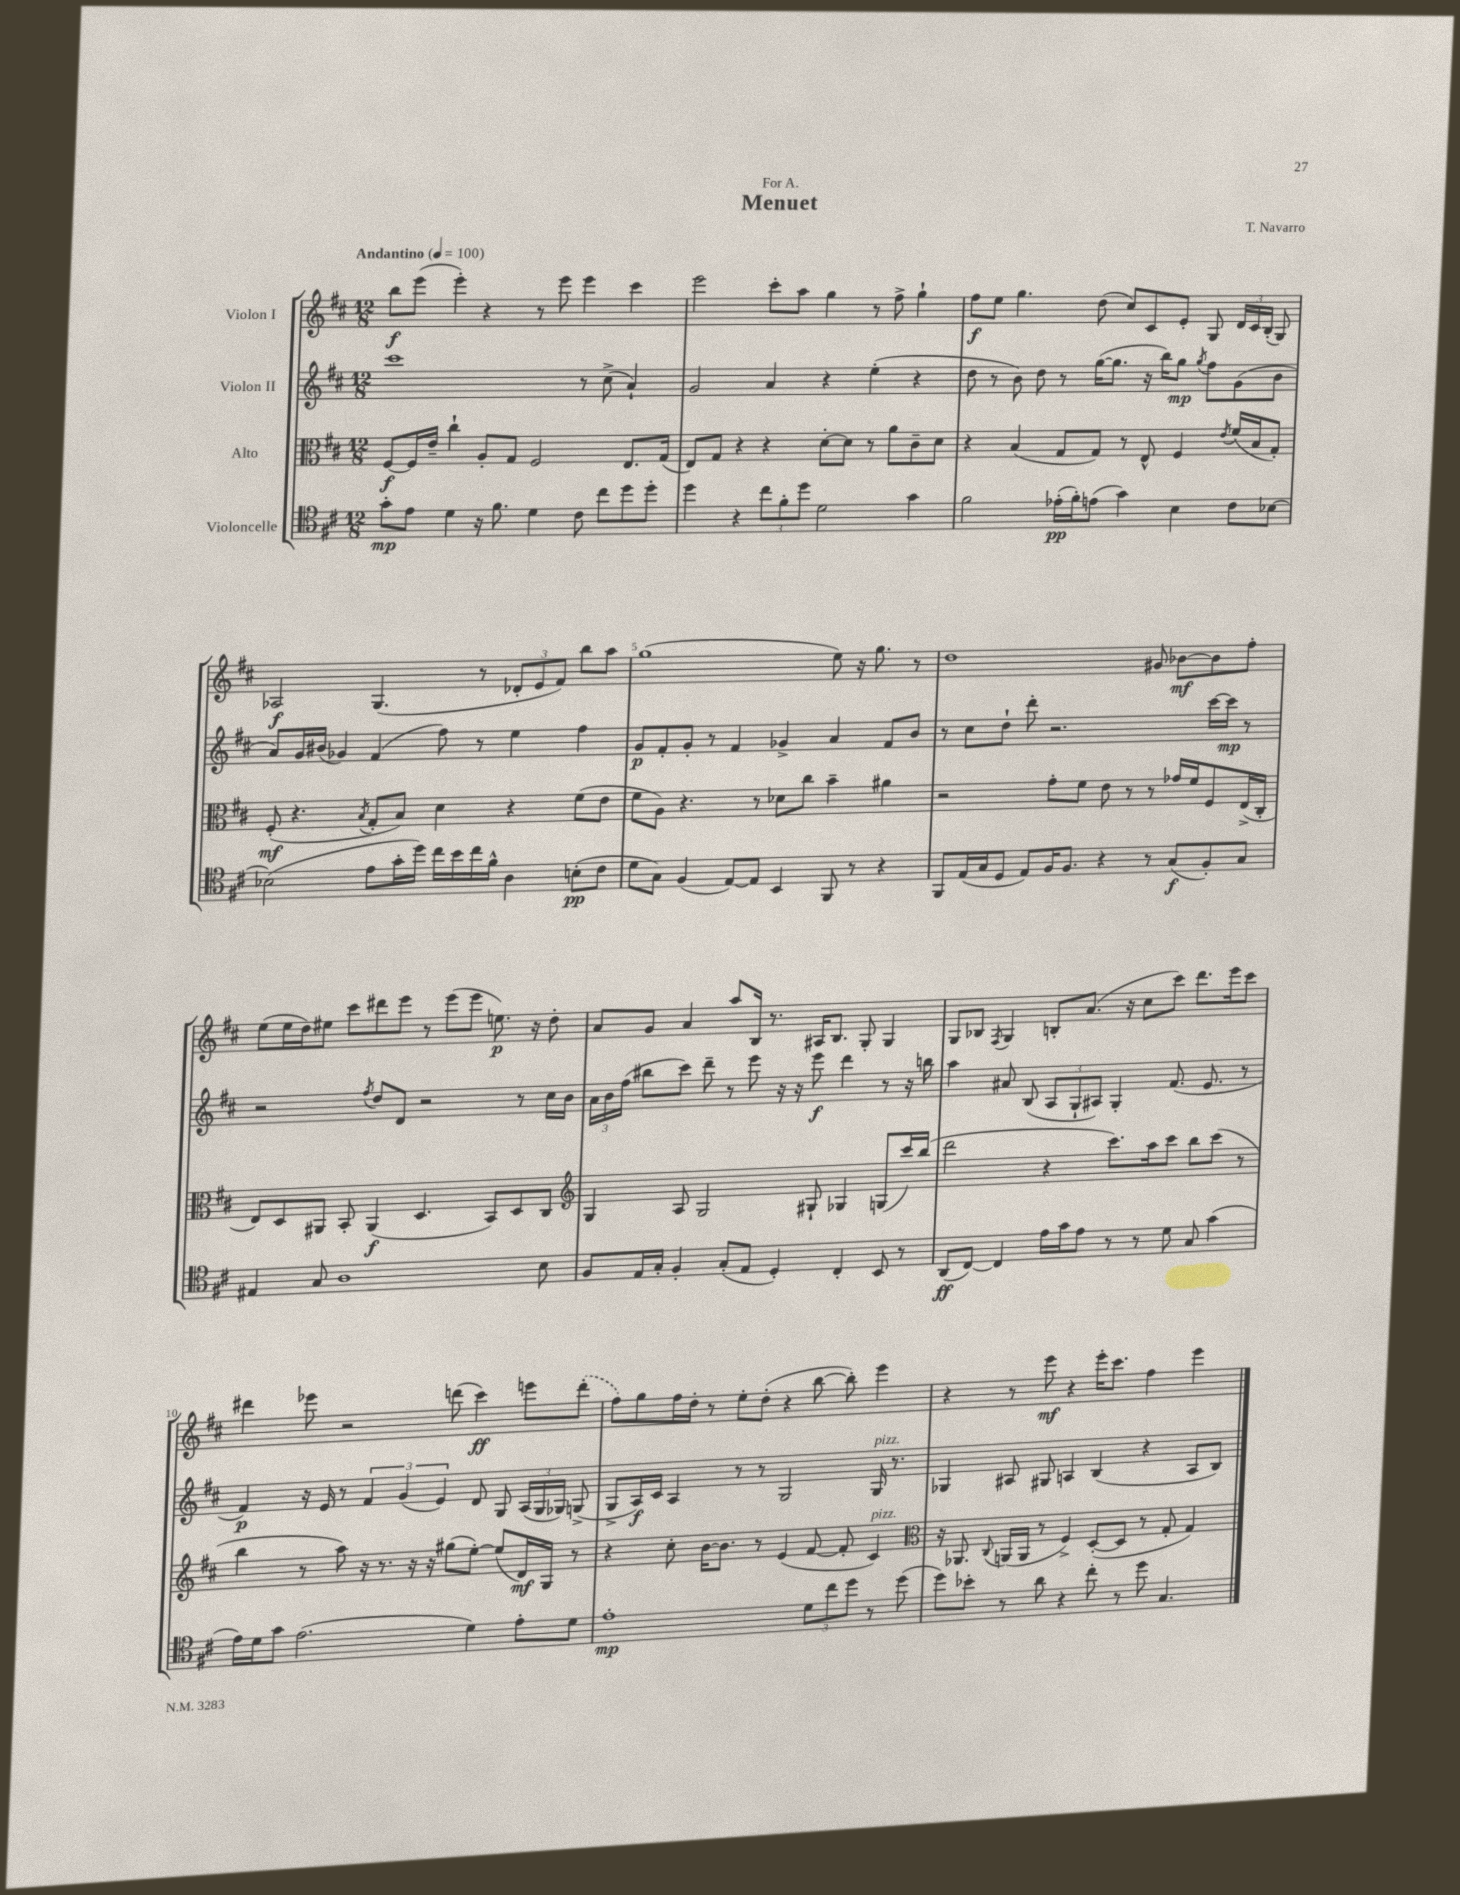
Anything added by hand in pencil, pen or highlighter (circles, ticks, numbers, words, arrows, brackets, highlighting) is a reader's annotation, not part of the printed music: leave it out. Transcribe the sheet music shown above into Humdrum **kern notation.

**kern	**dynam	**kern	**dynam	**kern	**dynam	**kern	**dynam
*part4	*part4	*part3	*part3	*part2	*part2	*part1	*part1
*staff4	*staff4	*staff3	*staff3	*staff2	*staff2	*staff1	*staff1
*I"Violoncelle	*	*I"Alto	*	*I"Violon II	*	*I"Violon I	*
*clefC4	*	*clefC3	*	*clefG2	*	*clefG2	*
*k[f#c#]	*	*k[f#c#]	*	*k[f#c#]	*	*k[f#c#]	*
*M12/8	*	*M12/8	*	*M12/8	*	*M12/8	*
*MM100	*	*MM100	*	*MM100	*	*MM100	*
=1	=1	=1	=1	=1	=1	=1	=1
!	!	!	!	!	!	!LO:TX:a:B:t=Andantino	!
8g'\L	mp	[8F#/L	f	1ccc#	.	8bb\L	f
8e\J	.	16F#/L]	.	.	.	(8eee\J	.
.	.	16e~/JJ	.	.	.	.	.
4d\	.	4cc#`\	.	.	.	4eee'\)	.
16r	.	8A'/L	.	.	.	4r	.
8.f#\	.	.	.	.	.	.	.
.	.	8G/J	.	.	.	.	.
4d\	.	2F#/	.	.	.	8r	.
.	.	.	.	.	.	8eee\	.
8c#\	.	.	.	8r	.	4eee\	.
8cc#\L	.	.	.	(8cc#^\	.	.	.
8dd\	.	8.E/L	.	4a`/)	.	4ccc#\	.
8dd'\J	.	.	.	.	.	.	.
.	.	(16G/Jk	.	.	.	.	.
=2	=2	=2	=2	=2	=2	=2	=2
4dd\	.	8E/L)	.	2g/	.	2eee\	.
.	.	8G/J	.	.	.	.	.
4r	.	4r	.	.	.	.	.
12cc#\L	.	4r	.	4a/	.	8ccc#'\L	.
12f#'\	.	.	.	.	.	.	.
.	.	.	.	.	.	8aa\J	.
12dd\J	.	.	.	.	.	.	.
2d\	.	[8d'\L	.	4r	.	4gg\	.
.	.	8d\J]	.	.	.	.	.
.	.	8r	.	(4ee'\	.	8r	.
.	.	8a\L	.	.	.	8ff#^\	.
4g\	.	8c#~\	.	4r	.	4gg`\	.
.	.	8d\J	.	.	.	.	.
=3	=3	=3	=3	=3	=3	=3	=3
2f#\	.	4r	.	8dd\	.	8ff#\L	f
.	.	.	.	8r	.	8ee\J	.
.	.	(4B/	.	8b\)	.	4.gg\	.
.	.	.	.	8dd\	.	.	.
(16e-X'\LL	pp	8G/L	.	8r	.	.	.
16f#'\J)	.	.	.	.	.	.	.
(8en\J	.	8G/J)	.	([16gg\KL	.	(8dd\	.
.	.	.	.	8.gg\J]	.	.	.
4g\)	.	8r	.	.	.	8cc#/L)	.
.	.	8E^^/	.	16r	.	8c#/	.
.	.	.	.	16bb\KL)	.	.	.
4B\	.	4F#/	.	8gg\J	mp	8e'/J	.
.	.	.	.	8qgg/	.	.	.
.	.	.	.	8ff#\L	.	8G/	.
.	.	8qe/	.	.	.	.	.
8c#\L	.	(16f#/LL	.	(8g\	.	24d/LL	.
.	.	.	.	.	.	24c#/	.
.	.	16B/J	.	.	.	.	.
.	.	.	.	.	.	(24B'/JJ	.
[8B-X\J	.	8G'/J)	.	8b\J	.	8G/)	.
!!LO:LB:g=z
=4	=4	=4	=4	=4	=4	=4	=4
(2B-X\]	.	(8F#'/	mf	8a/L)	.	2A-X/	f
.	.	4.r	.	16g/L	.	.	.
.	.	.	.	(16b#X/JJ	.	.	.
.	.	.	.	4g-X/)	.	.	.
.	.	8qB/	.	.	.	.	.
8e\L	.	8G'/L	.	(4f#/	.	(4.G/	.
16g'\L	.	8B/J)	.	.	.	.	.
16dd\JJ)	.	.	.	.	.	.	.
16cc#\LL	.	4d\	.	8ff#\)	.	.	.
16b\	.	.	.	.	.	.	.
16cc#\	.	.	.	8r	.	8r	.
16f#^^\JJ	.	.	.	.	.	.	.
4A\	.	4r	.	4ee\	.	12d-X'/L	.
.	.	.	.	.	.	12e/	.
.	.	.	.	.	.	12f#/J)	.
(8Bn'\L	pp	(8f#\L	.	4ff#\	.	8bb\L	.
8c#\J	.	8e\J	.	.	.	8aa\J	.
=5	=5	=5	=5	=5	=5	=5	=5
8d\L	.	8f#\L	.	8g/L	p	(1gg	.
8G\J)	.	8A\J)	.	8f#'/	.	.	.
(4F#/	.	4.r	.	8g'/J	.	.	.
.	.	.	.	8r	.	.	.
[8E/L)	.	.	.	4f#/	.	.	.
8E/J]	.	8r	.	.	.	.	.
4BB/	.	8d-X\L	.	4g-X^/	.	.	.
.	.	8cc#\J	.	.	.	.	.
8FF#/	.	4b~\	.	4a/	.	8ee\)	.
8r	.	.	.	.	.	16r	.
.	.	.	.	.	.	8.gg\	.
4r	.	4a#X\	.	8f#/L	.	.	.
.	.	.	.	8b/J	.	8r	.
=6	=6	=6	=6	=6	=6	=6	=6
8FF#/L	.	2r	.	8r	.	1dd	.
(16E/L	.	.	.	8cc#\L	.	.	.
16G/J	.	.	.	.	.	.	.
8D/J	.	.	.	8dd`\J	.	.	.
8E/L)	.	.	.	8ddd'\	.	.	.
16F#/K	.	8g'\L	.	2.r	.	.	.
8.F#/J	.	.	.	.	.	.	.
.	.	8f#\J	.	.	.	.	.
4r	.	8e\	.	.	.	.	.
.	.	8r	.	.	.	.	.
8r	.	8r	.	.	.	8g#X/	.
(8G/L	f	16g-X/LL	.	.	.	[8b-X\L	mf
.	.	16f#/J	.	.	.	.	.
8F#'/)	.	8F#/	.	[16ccc#\LL	.	8b-\]	.
.	.	.	.	16ccc#\JJ]	mp	.	.
8G/J	.	(16E^/L	.	8r	.	8ff#'\J	.
.	.	16C#'/JJ	.	.	.	.	.
!!LO:LB:g=z
=7	=7	=7	=7	=7	=7	=7	=7
4E#X/	.	8E/L)	.	2r	.	(8ee\L	.
.	.	8D/	.	.	.	16ee\L	.
.	.	.	.	.	.	16dd\J)	.
8G/	.	8AA#X/J	.	.	.	8ee#X\J	.
1A	.	8BB'/	.	.	.	8ccc#\L	.
.	.	.	.	8qff#/	.	.	.
.	.	(4AA#/	f	8dd/L	.	8ddd#X\	.
.	.	.	.	8d/J	.	8eee\J	.
.	.	4.D/	.	2r	.	8r	.
.	.	.	.	.	.	(8eee\L	.
.	.	.	.	.	.	8eee\J	.
.	.	8BB/L)	.	.	.	8.een\)	p
.	.	8D/	.	8r	.	.	.
.	.	.	.	.	.	16r	.
8B\	.	8C#/J	.	16cc#\LL	.	8dd'\	.
.	.	.	.	16b\JJ	.	.	.
=8	=8	=8	=8	=8	=8	=8	=8
*	*	*clefG2	*	*	*	*	*
8F#/L	.	4G/	.	24a\LL	.	8a/L	.
.	.	.	.	24b\	.	.	.
.	.	.	.	(24ff#\JJ	.	.	.
16E/L	.	.	.	8bb#X\L	.	8g/J	.
16G'/JJ	.	.	.	.	.	.	.
4F#'/	.	8A/	.	8ccc#\J)	.	4a/	.
.	.	2G/	.	8ddd~\	.	.	.
(8G'/L	.	.	.	8r	.	8aa/L	.
8E/J	.	.	.	8eee\	.	16B/Jk	.
.	.	.	.	.	.	8.r	.
4D'/)	.	.	.	16r	.	.	.
.	.	.	.	16r	.	.	.
.	.	8G#X`/	.	8eee\	f	16A#X/KL	.
.	.	.	.	.	.	8.B/J	.
4C#'/	.	4G-X/	.	4ddd\	.	.	.
.	.	.	.	.	.	8G'/	.
8BB/	.	(8Gn/L	.	8r	.	4G/	.
8r	.	16ccc#/L)	.	16r	.	.	.
.	.	(16bb/JJ	.	16bbn\	.	.	.
=9	=9	=9	=9	=9	=9	=9	=9
(8AA/L	ff	2ddd\	.	4aa\	.	8G/L	.
[8C#/J)	.	.	.	.	.	8B-X/J	.
.	.	.	.	.	.	8qF#/	.
4C#/]	.	.	.	8a#X/	.	4G/	.
.	.	.	.	(8B/	.	.	.
16e\LL	.	4r	.	12A/L	.	8Bn'/L	.
16g\J	.	.	.	.	.	.	.
.	.	.	.	12G`/	.	.	.
8e\J	.	.	.	.	.	(8.a/J	.
.	.	.	.	12A#X/J)	.	.	.
8r	.	8.ccc#\L)	.	4G'/	.	.	.
.	.	.	.	.	.	16r	.
8r	.	.	.	.	.	8cc#\L	.
.	.	16aa\k	.	.	.	.	.
8d\	.	8ccc#\J	.	(8.f#/	.	8ccc#\J)	.
8G/	.	8bb\L	.	.	.	8.ddd\L	.
.	.	.	.	8.e/	.	.	.
(4g\	.	(8ccc#\J	.	.	.	.	.
.	.	.	.	.	.	16eee\k	.
.	.	8r	.	8r	.	8ccc#\J	.
!!LO:LB:g=z
=10	=10	=10	=10	=10	=10	=10	=10
16e\LL)	.	4bb\	.	4f#/)	p	4ddd#X\	.
16d\J	.	.	.	.	.	.	.
8g\J	.	.	.	.	.	.	.
(2.e\	.	8r	.	16r	.	8eee-X\	.
.	.	.	.	16e/	.	.	.
.	.	8aa\)	.	8r	.	2r	.
.	.	16r	.	6f#/	.	.	.
.	.	8.r	.	.	.	.	.
.	.	.	.	(6g/	.	.	.
.	.	16r	.	.	.	.	.
.	.	16r	.	.	.	.	.
.	.	.	.	6e/)	.	.	.
.	.	(8gg#X\L	.	.	.	(8dddn\	.
4d\)	.	[8ee'\J)	.	8d/	.	4ccc#\)	ff
.	.	(8ee/L]	.	8G/	.	.	.
8e'\L	.	16d/L)	mf	(24A/LL	.	8eeen\L	.
.	.	.	.	24G/	.	.	.
.	.	16G/JJ	.	.	.	.	.
.	.	.	.	24G-X/JJ)	.	.	.
8d\J	.	8r	.	(8Gn^/	.	(8ddd'\J	.
=11	=11	=11	=11	=11	=11	=11	=11
1e'	mp	4r	.	8G^/L	.	8ff#\L)	.
.	.	.	.	16A/L)	f	8gg\	.
.	.	.	.	16c#/JJ	.	.	.
.	.	8cc#'\	.	4A/	.	16ff#\L	.
.	.	.	.	.	.	16dd'\JJ	.
.	.	[16b\KL	.	.	.	8r	.
.	.	8.b\J]	.	.	.	.	.
.	.	.	.	8r	.	8ee'\L	.
.	.	8r	.	8r	.	(8dd'\J	.
.	.	(4e/	.	2G/	.	4r	.
12d\L	.	[8f#/	.	.	.	[8bb\	.
12cc#\	.	.	.	.	.	.	.
.	.	8f#'/]	.	.	.	8bb'\])	.
12dd\J	.	.	.	.	.	.	.
!	!	!	!	!LO:TX:a:i:t=pizz.	!	!	!
!	!	!LO:TX:a:i:t=pizz.	!	!	!	!	!
8r	.	4c#/)	.	16G/	.	4eee\	.
.	.	.	.	8.r	.	.	.
(8dd\	.	.	.	.	.	.	.
=12	=12	=12	=12	=12	=12	=12	=12
*	*	*clefC3	*	*	*	*	*
8dd\L)	.	16r	.	4G-X/	.	4r	.
.	.	8.AA-X/	.	.	.	.	.
8b-X'\J	.	.	.	.	.	.	.
.	.	8qqC#/	.	.	.	.	.
8r	.	(16AAn/LL	.	8A#X/	.	8r	.
.	.	16AA/JJ	.	.	.	.	.
8a\	.	8r	.	8G#X/	.	8eee\	mf
4r	.	4F#^/)	.	4An/	.	4r	.
8cc#'\	.	([8D'/L	.	(4B/	.	16eee'\KL	.
.	.	.	.	.	.	8.ccc#\J	.
8r	.	8D/J]	.	.	.	.	.
8dd\	.	8r	.	4r	.	4ff#\	.
4.G/	.	8G'/	.	.	.	.	.
.	.	4G/)	.	8A/L	.	4eee\	.
.	.	.	.	8B/J)	.	.	.
==	==	==	==	==	==	==	==
*-	*-	*-	*-	*-	*-	*-	*-
